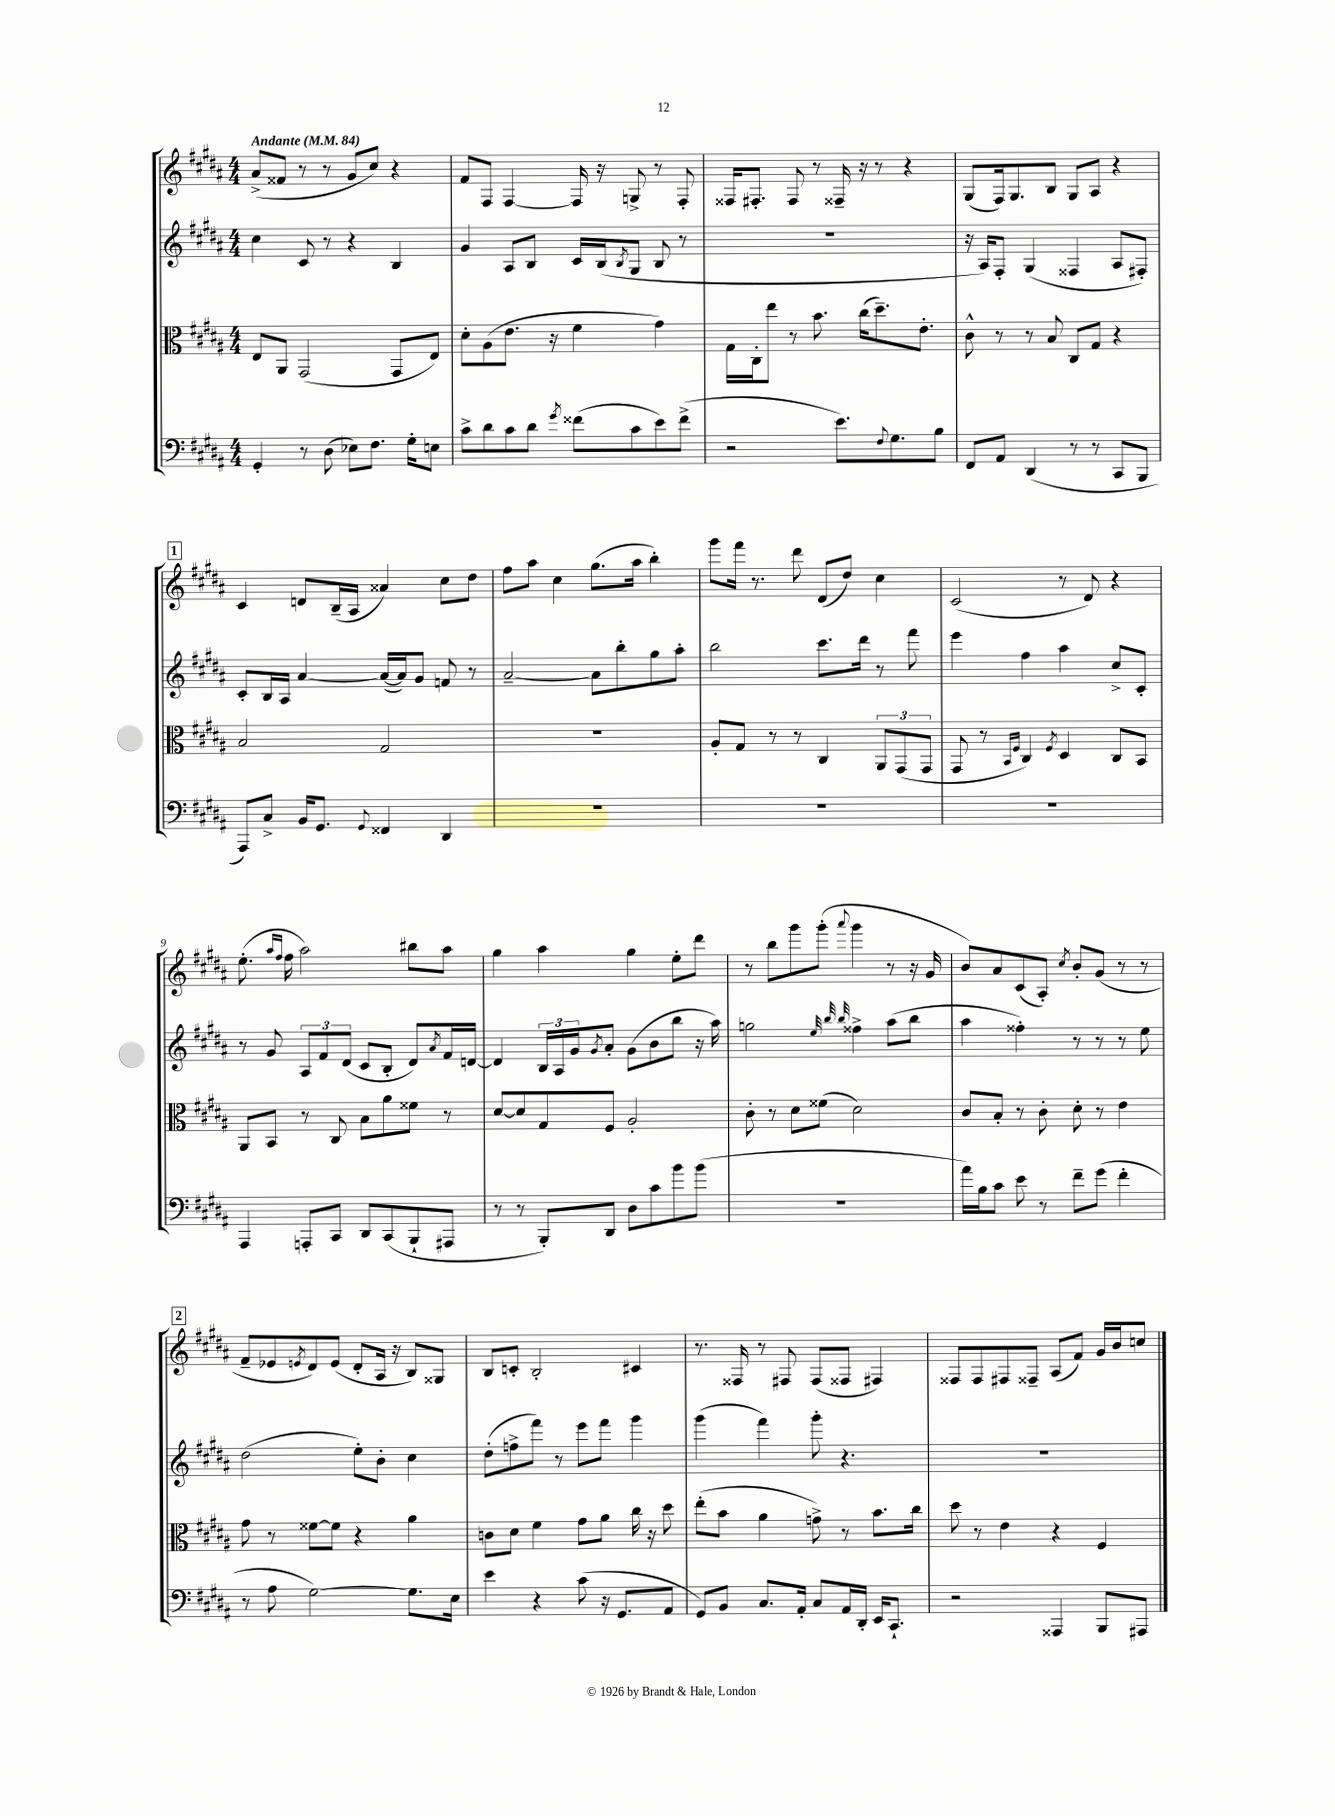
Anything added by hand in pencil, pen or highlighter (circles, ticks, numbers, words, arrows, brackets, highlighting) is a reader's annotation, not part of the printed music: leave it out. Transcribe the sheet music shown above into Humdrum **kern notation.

**kern	**kern	**kern	**kern
*part4	*part3	*part2	*part1
*staff4	*staff3	*staff2	*staff1
*clefF4	*clefC3	*clefG2	*clefG2
*k[f#c#g#d#a#]	*k[f#c#g#d#a#]	*k[f#c#g#d#a#]	*k[f#c#g#d#a#]
*M4/4	*M4/4	*M4/4	*M4/4
*MM84	*MM84	*MM84	*MM84
=1	=1	=1	=1
!	!	!	!LO:TX:a:B:t=Andante
4GG#'/	8E/L	4cc#\	(8a#^/L
.	8AA#/J	.	8f##X/J
8r	(2GG#/	8c#/	8r
(8D#\	.	8r	8r
8E-X\L)	.	4r	8g#/L
8.F#\J	.	.	8cc#/J)
.	8GG#/L	4B/	4r
16G#'\KL	.	.	.
8En\J	8E/J)	.	.
=2	=2	=2	=2
8c#^\L	8d#'\L	4g#/	8f#/L
8d#\	(8A#\	.	8F#/J
8c#\	8.e\J	8A#/L	[4F#/
8d#\J	.	8B/J	.
.	16r	.	.
8qg#/	.	.	.
(8f##X\L	4f#\	16c#/LL	16F#/]
.	.	(16B/J	16r
.	.	8qB/	.
8c#\	.	8G#/J	8Gn^/
8e\)	4g#\)	8B/	8r
(8f##^\J	.	8r	8F#'/
=3	=3	=3	=3
2r	16G#\LL	1r	16F##X/KL
.	16C#'\J	.	8.F#X'/J
.	8ee\J	.	.
.	8r	.	8F#/
.	8.b\	.	8r
8.e\L)	.	.	16F##X~/
.	(16cc#\KL	.	16r
.	8.dd#~\)	.	8r
8qqF#/	.	.	.
8.G#\	.	.	.
.	.	.	4r
.	8.e'\J	.	.
8B\J	.	.	.
=4	=4	=4	=4
8FF#/L	8c#^^\	16r	(8G#/L
.	.	16A#/KL)	.
8AA#/J	8r	8F#'/J	16F#/k)
.	.	.	8.G#/
(4DD#/	8r	(4G#/	.
.	8B/	.	8B/J
8r	8C#/L	4F##X/	8G#/L
8r	8G#/J	.	8A#/J
8CC#/L	4r	8A#/L	4r
8BBB/J	.	8F#X'/J)	.
!!LO:LB:g=z
!!LO:REH:place=s1:t=1
=5	=5	=5	=5
8AAA#/L)	2B/	8c#'/L	4c#/
8C#^/J	.	16B/L	.
.	.	16A#/JJ	.
16BB/KL	.	[4a#/	8dn/L
8.GG#/J	.	.	.
.	.	.	(16B~/L
.	.	.	16A#/JJ
8qqGG#/	.	.	.
4FF##X/	2G#/	(16a#/LL_	4a##X/)
.	.	16a#/J])	.
.	.	8g#/J	.
4DD#/	.	8fn/	8cc#\L
.	.	8r	8dd#\J
=6	=6	=6	=6
1r	1r	[2a#~/	8ff#\L
.	.	.	8aa#\J
.	.	.	4cc#\
.	.	8a#\L]	(8.gg#\L
.	.	8bb'\	.
.	.	.	16aa#\Jk
.	.	8gg#\	4bb'\)
.	.	8aa#'\J	.
=7	=7	=7	=7
1r	8A#'/L	2bb\	8ggg#\L
.	8G#/J	.	16fff#\Jk
.	.	.	8.r
.	8r	.	.
.	8r	.	8ddd#\
.	4C#/	8.ccc#\L	(8d#/L
.	.	.	8dd#/J)
.	.	16ddd#\Jk	.
.	12AA#/L	8r	4cc#\
.	(12GG#/	.	.
.	.	8fff#\	.
.	12GG#/J	.	.
=8	=8	=8	=8
1r	8GG#/	4eee\	(2c#/
.	8r	.	.
.	16qqBB/LL	.	.
.	16qqF#/JJ	.	.
.	4C#/)	4ff#\	.
.	8qF#/	.	.
.	4D#/	4aa#\	8r
.	.	.	8d#/)
.	8C#/L	8cc#^/L	4r
.	8BB/J	8c#'/J	.
!!LO:LB:g=z
=9	=9	=9	=9
4AAA#/	8AA#/L	8r	(8.ee'\
.	8BB/J	8g#/	.
.	.	.	16qqaa#/LL
.	.	.	16qqff#/JJ
.	.	.	16ff#\
8AAAn'/L	8r	12A#/L	2aa#\)
.	.	12f#/	.
8CC#/J	8C#/	.	.
.	.	(12d#/J	.
8DD#/L	8B\L	8c#/L	.
(8CC#/	8a#\	8B'/J	.
8BBB`/	8f##X\J	8d#/L)	8bb#X\L
.	.	8qa#/	.
8AAA#X/J	8r	16f#/L	8aa#\J
.	.	[16dn/JJ	.
=10	=10	=10	=10
8r	[8d#/L	4d/]	4gg#\
8r	8d#/]	.	.
8BBB'/L)	8G#/	24B/LL	4aa#\
.	.	24A#/	.
.	.	24g#/J	.
.	.	8qg#/	.
8DD#/J	8F#/J	8a#'/J	.
8D#\L	2A#'/	(8g#\L	4gg#\
8c#\	.	8b\	.
8b\	.	8bb\J	8ee'\L
(8b\J	.	16r	8ddd#\J
.	.	16aa#\)	.
=11	=11	=11	=11
1r	8c#'\	2ggn\	8r
.	8r	.	8bb\L
.	8d#\L	.	8ggg#\
.	(8f##X\J	.	(8ggg#'\J
.	.	32qqee/	.
.	.	32qqbb/	.
.	.	32qqbb/	8qqaaa#/
.	2d#\)	4ff##X^\	4ggg#\
.	.	(8aa#\L	8r
.	.	8bb\J	16r
.	.	.	16g#/
=12	=12	=12	=12
16a#\LL)	8c#/L	4aa#\	8b/L)
16B\J	.	.	.
8c#\J	8B'/J	.	8a#/
8e\	8r	4ff##X'\)	(8c#/
8r	8c#'\	.	8A#'/J)
.	.	.	8qcc#/
8f#~\L	8d#'\	8r	8b'/L
(8g#\J	8r	8r	(8g#/J
4f#'\	4e\	8r	8r
.	.	8ee\	8r
!!LO:LB:g=z
!!LO:REH:place=s1:t=2
=13	=13	=13	=13
8r	8g#\	(2dd#\	8f#~/L
8A#\	8r	.	8e-X/
.	.	.	8qen/
[2G#\)	[8f##X\L	.	8d#/)
.	8f##\J]	.	(8e/J
.	4r	8ee'\L)	8d#'/L
.	.	8b'\J	16A#/Jk
.	.	.	16r
8.G#\L]	4a#\	4cc#\	8B/L)
.	.	.	8G##X/J
16E\Jk	.	.	.
=14	=14	=14	=14
4e\	8cn\L	(8dd#'\L	8B/L
.	8d#\J	8ffn^\	8cn'/J
4r	4f#\	8fff#\J)	2B'/
.	.	8r	.
(8c#\	8g#\L	8eee\L	.
16r	8a#\J	8fff#\J	.
8.GG#/L	.	.	.
.	16cc#\	4ggg#\	4c#X/
.	16r	.	.
8AA#/J	8dd#\	.	.
=15	=15	=15	=15
8GG#/L)	(8ee'\L	(4ggg#\	8.r
8BB/J	8b\J	.	.
.	.	.	16F##X/
8.C#/L	4a#\	4fff#\)	8r
.	.	.	8F#X/
16AA#'/Jk	.	.	.
8C#/L	8gn^\)	8ggg#'\	(8F#/L
16AA#/L	8r	4.r	8F##X/J
16DD#'/JJ	.	.	.
16EE/KL	8.b\L	.	4F#X/)
8.CC#`/J	.	.	.
.	16cc#\Jk	.	.
=16	=16	=16	=16
2r	8dd#\	1r	8F##X/L
.	8r	.	8F##/
.	4e\	.	8F#X/
.	.	.	8F##X~/J
4AAA##X/	4r	.	(8A#/L
.	.	.	8f#/J)
8BBB/L	4F#/	.	16g#/LL
.	.	.	16b/J
8AAA#X/J	.	.	8ccn/J
==	==	==	==
*-	*-	*-	*-
